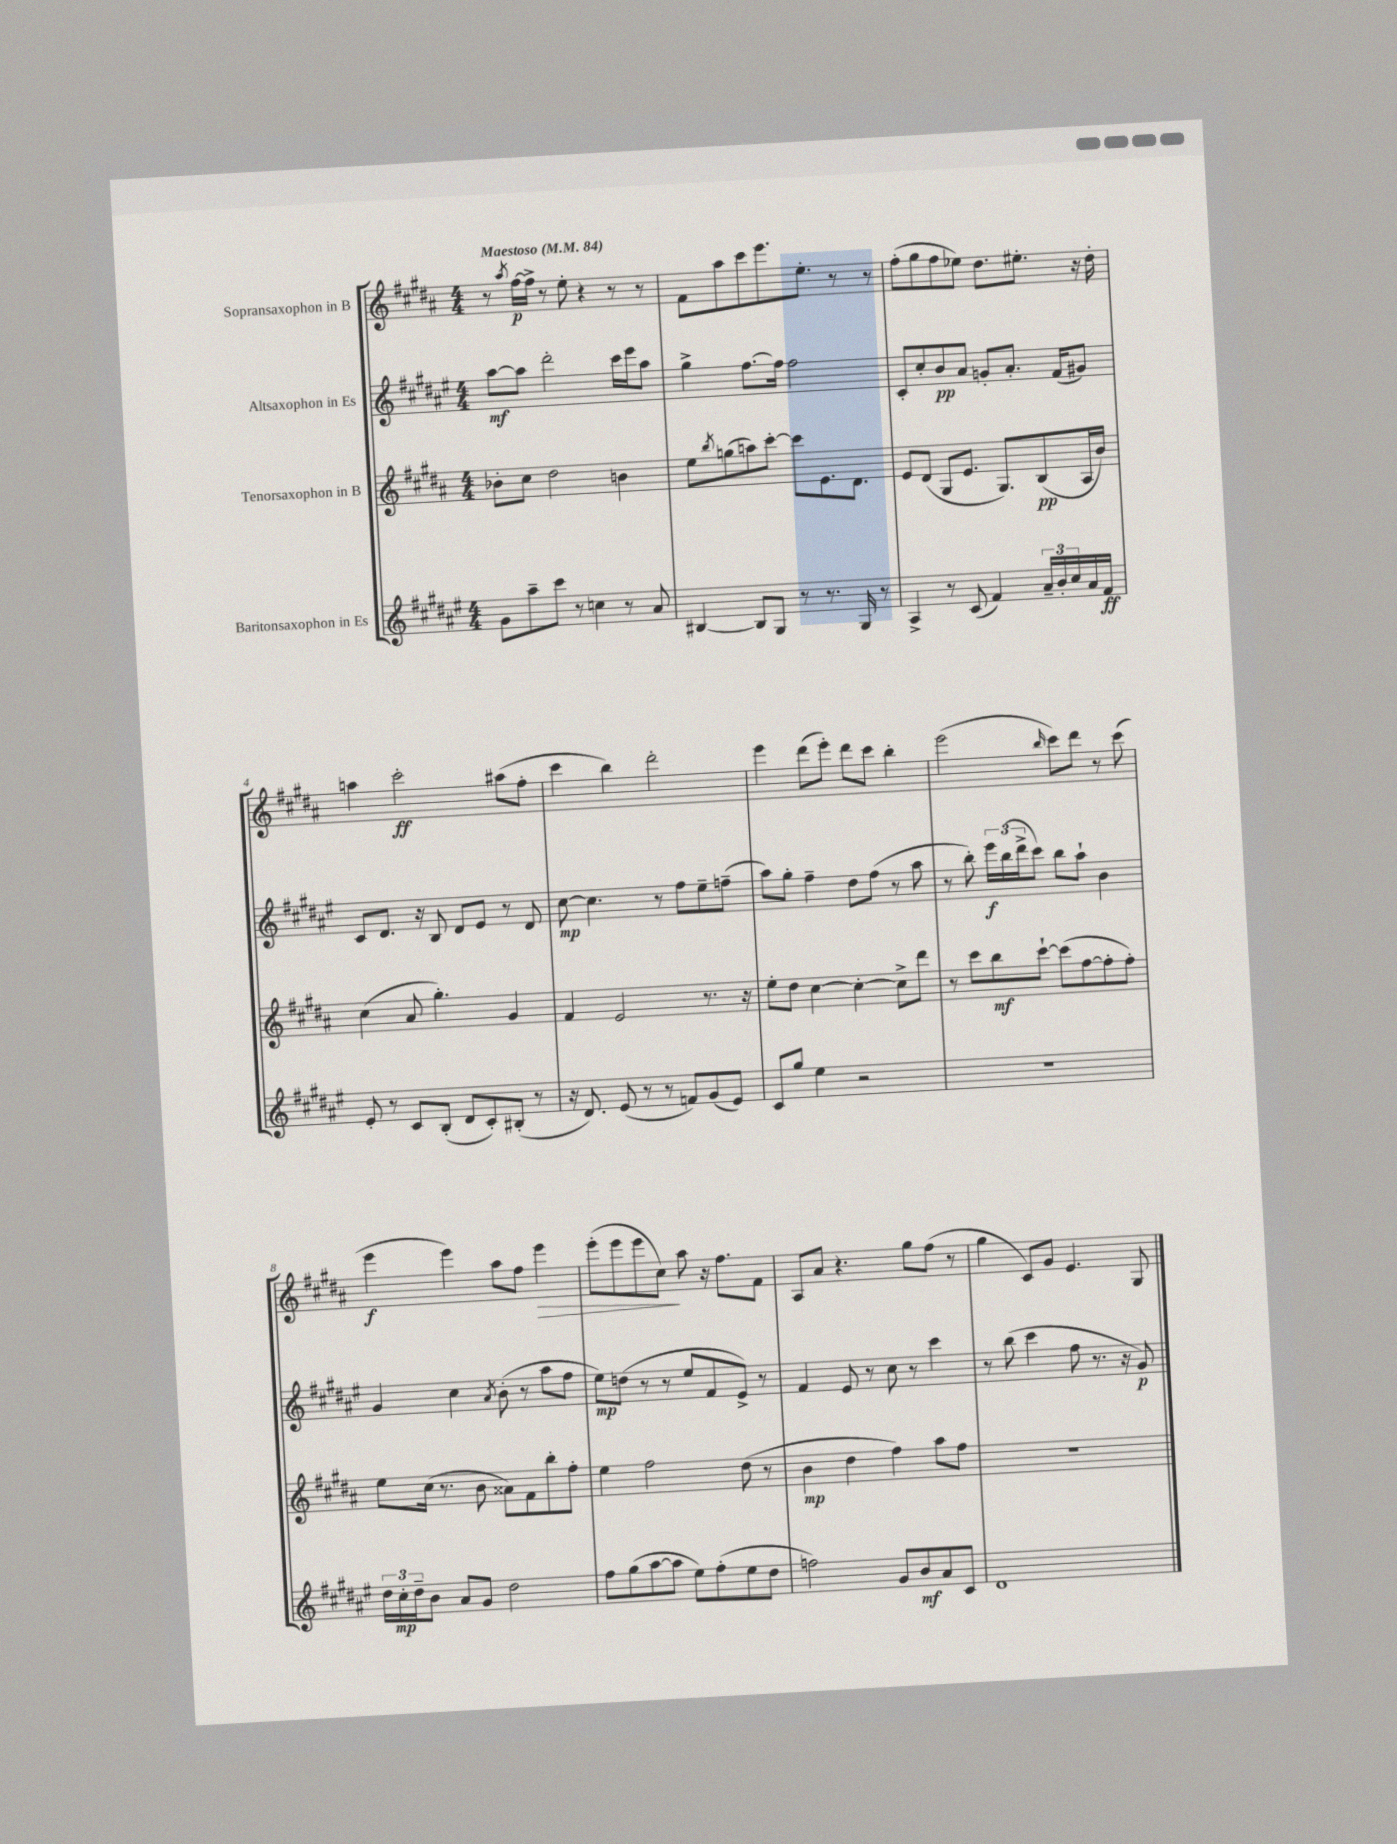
<<
\new StaffGroup <<
\new Staff = "s0" \with { instrumentName = "Sopransaxophon in B" } {
    \clef treble \key b \major \numericTimeSignature \time 4/4 \tempo "Maestoso" 4 = 84
    r8 \acciaccatura { ais''8 } fis''16~\p fis''16-> r8 e''8-. r4 r8 r8 |
    fis'8 ais''8 cis'''8 e'''8. e''8.-. r8 r8 |
    fis''8-.( gis''8 fis''8 ees''8) dis''8. eis''8.-. r16 dis''16-. |
    a''4 cis'''2-.\ff ais''8( fis''8-. |
    cis'''4 b''4) dis'''2-. |
    e'''4 dis'''8( e'''8-.) dis'''8 cis'''8 b''4-. |
    e'''2( \grace { b''16 } cis'''8) dis'''8 r8 cis'''8( |
    e'''4\f e'''4) ais''8 fis''8 e'''4\> |
    e'''8-.( e'''8 e'''8 cis''8\!) ais''8 r16 fis''8. fis'8 |
    ais8 ais'8 r4. gis''8 fis''8( r8 |
    gis''4 cis'8) gis'8 e'4. gis8 \bar "|." |
}
\new Staff = "s1" \with { instrumentName = "Altsaxophon in Es" } {
    \clef treble \key fis \major \numericTimeSignature \time 4/4
    ais''8~\mf ais''8 dis'''2-. cis'''16 eis'''16 ais''8 |
    gis''4-> fis''8.~ fis''16 fis''2 |
    cis'8-. cis''8-. b'8\pp ais'8 g'8-. ais'8.-. fis'16( gis'8) |
    cis'8 dis'8. r16 b8 dis'8 eis'8 r8 dis'8 |
    cis''8~\mp cis''4. r8 fis''8 eis''8-- f''8--( |
    ais''8) gis''8-. fis''4-- dis''8 fis''8( r8 ais''8 |
    r8 b''8-.) \tuplet 3/2 { eis'''16\f b''16( dis'''16-> } cis'''8) b''8 ais''8-! b'4 |
    gis'4 cis''4 \acciaccatura { ais'8 } b'8-.( r8 ais''8 fis''8 |
    eis''8\mp) d''8( r8 r8 eis''8 fis'8 eis'8->) r8 |
    fis'4 eis'8 r8 cis''8 r8 cis'''4 |
    r8 b''8( cis'''4 fis''8 r8. r16 gis'8\p) \bar "|." |
}
\new Staff = "s2" \with { instrumentName = "Tenorsaxophon in B" } {
    \clef treble \key b \major \numericTimeSignature \time 4/4
    bes'8-. cis''8 dis''2 b'4 |
    e''8 \acciaccatura { b''8 } g''8( a''8) cis'''8~-. cis'''8 e'8. dis'8. |
    e'8 dis'8( gis8 e'8. gis8.) b8\pp( ais16 b'16) |
    cis''4( ais'8 gis''4.-.) gis'4 |
    fis'4 e'2 r8. r16 |
    e''8-. dis''8 cis''4~ cis''4~-. cis''8-> dis'''8 |
    r8 cis'''8 b''8\mf cis'''8~-! cis'''8( fis''8~ fis''8-. fis''8-.) |
    e''8 cis''16( r8. b'8 aisis'8) fis'8 b''8-. fis''8-. |
    e''4 fis''2 dis''8( r8 |
    b'4\mp dis''4 fis''4) ais''8 fis''8 |
    R1 \bar "|." |
}
\new Staff = "s3" \with { instrumentName = "Baritonsaxophon in Es" } {
    \clef treble \key fis \major \numericTimeSignature \time 4/4
    gis'8 ais''8-- cis'''8 r8 c''4 r8 ais'8 |
    bis4~ bis8 gis8 r8 r8. gis16 r8 |
    ais4-> r8 cis'8( fis'4) \tuplet 3/2 { ais'16-- b'16-. cis''16 } ais'16 fis'16\ff |
    eis'8-. r8 cis'8 b8-.( dis'8 cis'8-.) bis8-.( r8 |
    r16 dis'8.) eis'8( r8 r8 f'8) gis'8( eis'8) |
    cis'8 gis''8 eis''4 r2 |
    R1 |
    \tuplet 3/2 { dis''16 cis''16-.\mp dis''16-- } b'8 ais'8 gis'8 dis''2 |
    fis''8 gis''8( ais''8~ ais''8 eis''8) fis''8-.( eis''8 dis''8 |
    f''2) gis'8 b'8\mf ais'8 cis'8 |
    dis'1 \bar "|." |
}
>>
>>
